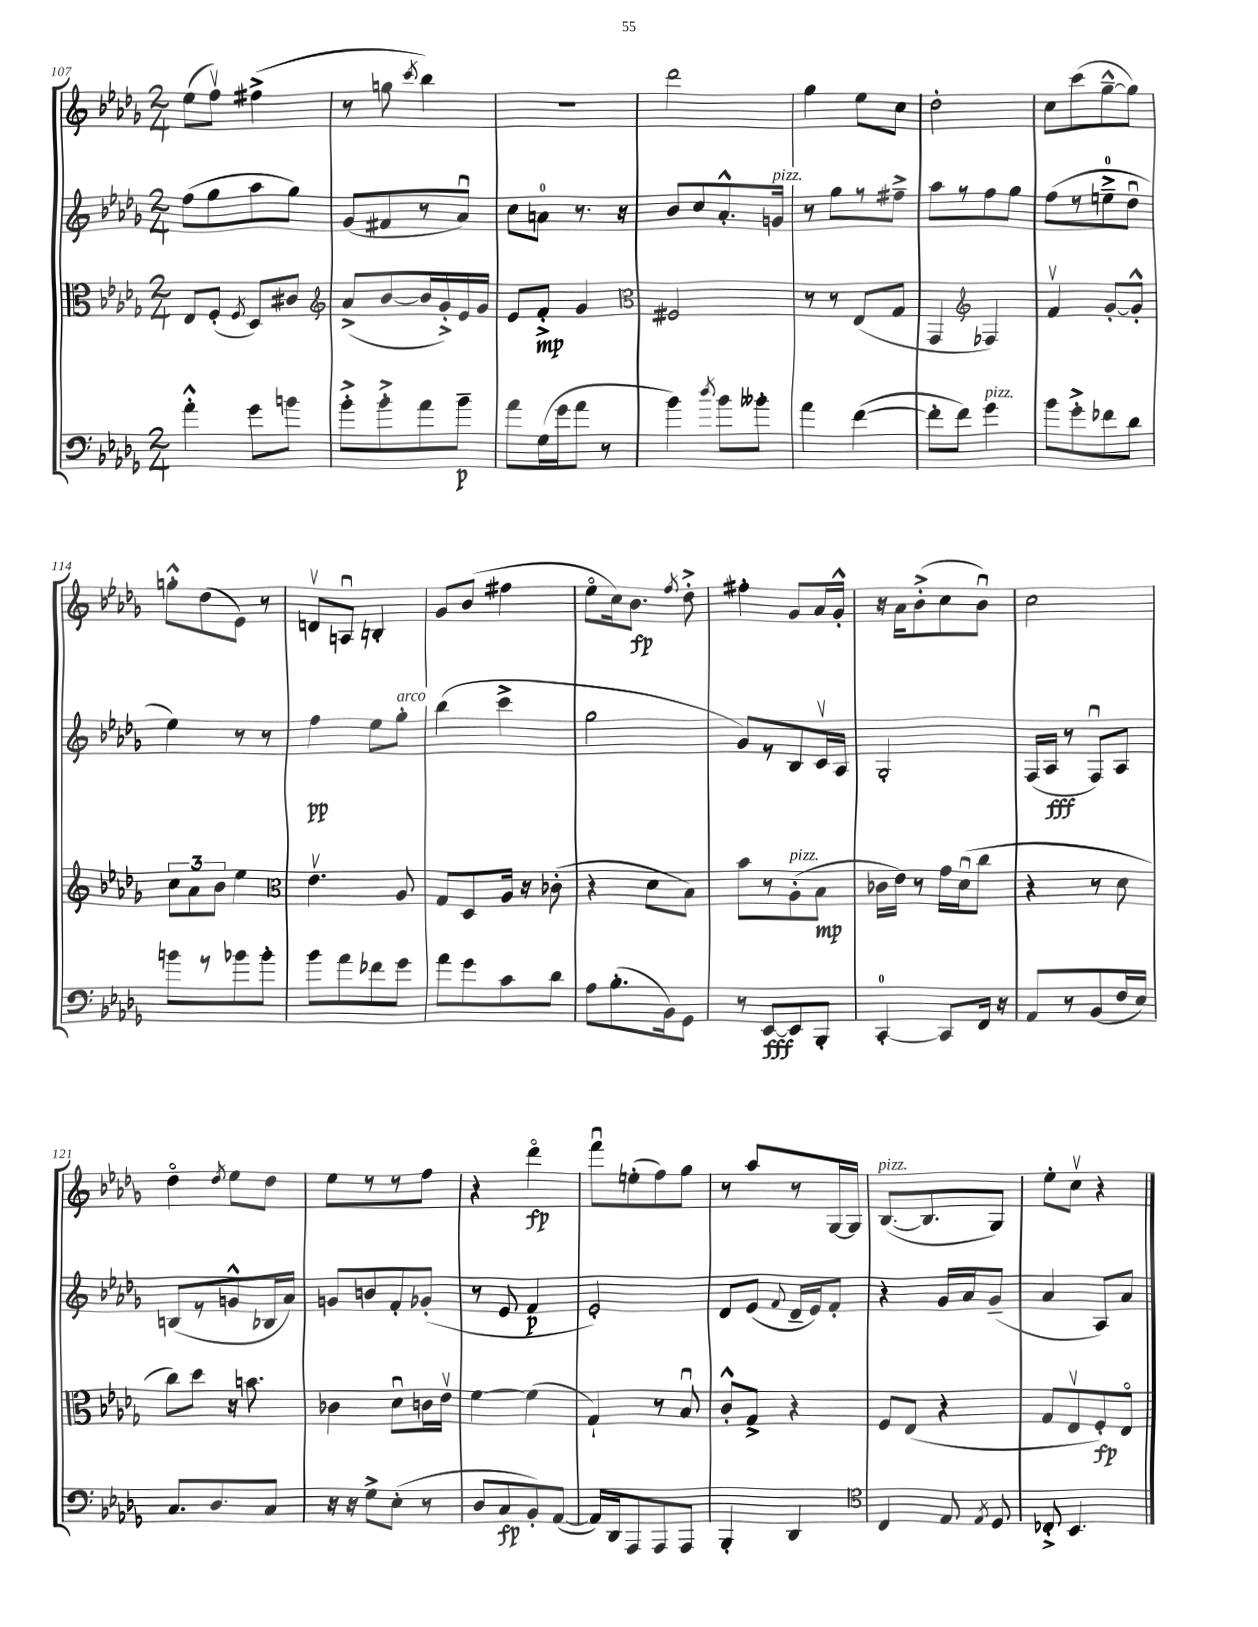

**kern	**dynam	**kern	**dynam	**kern	**dynam	**kern	**dynam
*part4	*part4	*part3	*part3	*part2	*part2	*part1	*part1
*staff4	*staff4	*staff3	*staff3	*staff2	*staff2	*staff1	*staff1
*clefF4	*	*clefC3	*	*clefG2	*	*clefG2	*
*k[b-e-a-d-g-]	*	*k[b-e-a-d-g-]	*	*k[b-e-a-d-g-]	*	*k[b-e-a-d-g-]	*
*M2/4	*	*M2/4	*	*M2/4	*	*M2/4	*
=107	=107	=107	=107	=107	=107	=107	=107
4a-'^^\	.	8E-/L	.	(8ff\L	.	(8ee-\L	.
.	.	(8F'/J	.	8gg-\	.	8ffv\J)	.
.	.	8qF/	.	.	.	.	.
8g-\L	.	8D-/L)	.	8aa-\	.	(4ff#X^\	.
8bn\J	.	8c#X/J	.	8gg-\J)	.	.	.
=108	=108	=108	=108	=108	=108	=108	=108
*	*	*clefG2	*	*	*	*	*
8b-'^\L	.	(8a-^/L	.	(8g-/L	.	8r	.
8b-'^\	.	[8b-/	.	8f#X/	.	8ggn\	.
.	.	.	.	.	.	8qccc/	.
8a-\	.	16b-/L]	.	8r	.	4bb-\)	.
.	.	16g-'^/)	.	.	.	.	.
8b-~\J	p	16e-/	.	8a-u/J)	.	.	.
.	.	16g-/JJ	.	.	.	.	.
=109	=109	=109	=109	=109	=109	=109	=109
8a-\L	.	8e-/L	.	8cc\L	.	2r	.
(16G-\L	.	8f'^/J	mp	8an\J	.	.	.
16g-\J	.	.	.	.	.	.	.
8a-\J	.	4g-/	.	8.r	.	.	.
8r	.	.	.	.	.	.	.
.	.	.	.	16r	.	.	.
=110	=110	=110	=110	=110	=110	=110	=110
*	*	*clefC3	*	*	*	*	*
4b-\)	.	2F#X/	.	8b-/L	.	2ddd-\	.
.	.	.	.	8cc/	.	.	.
8qdd-/	.	.	.	.	.	.	.
8b-\L	.	.	.	8.a-'^^/	.	.	.
8b--X'\J	.	.	.	.	.	.	.
!	!	!	!	!LO:TX:a:i:t=pizz.	!	!	!
.	.	.	.	16gn/Jk	.	.	.
=111	=111	=111	=111	=111	=111	=111	=111
4a-\	.	8r	.	8r	.	4gg-\	.
.	.	8r	.	8gg-\L	.	.	.
([4f\	.	(8E-/L	.	8r	.	8ee-\L	.
.	.	8G-/J	.	8ff#X~^\J	.	8cc\J	.
=112	=112	=112	=112	=112	=112	=112	=112
8f'\L]	.	4GG-/	.	8aa-\L	.	2dd-'\	.
8f\J)	.	.	.	8r	.	.	.
*	*	*clefG2	*	*	*	*	*
!LO:TX:a:i:t=pizz.	!	!	!	!	!	!	!
4g-\	.	4F-X/)	.	8ff\	.	.	.
.	.	.	.	8gg-\J	.	.	.
=113	=113	=113	=113	=113	=113	=113	=113
8b-\L	.	4fv/	.	(8ff\L	.	8cc\L	.
8g-'^\	.	.	.	8r	.	(8ccc\	.
8f-X\	.	[8g-'/L	.	8een~^\	.	[8gg-~^^\	.
8d-\J	.	8g-'^^/J]	.	8dd-u\J	.	8gg-\J])	.
!!LO:LB:g=z
=114	=114	=114	=114	=114	=114	=114	=114
8bn\L	.	12cc\L	.	4ee-\)	.	8ggn'^^\L	.
.	.	12a-\	.	.	.	.	.
8r	.	.	.	.	.	(8dd-\	.
.	.	12b-\J	.	.	.	.	.
8b-X\	.	4ee-\	.	8r	.	8e-\J)	.
8b-'\J	.	.	.	8r	.	8r	.
=115	=115	=115	=115	=115	=115	=115	=115
*	*	*clefC3	*	*	*	*	*
8b-\L	.	4.e-v\	.	4ff\	pp	8dnv/L	.
8a-\	.	.	.	.	.	8Anu/J	.
8f-X\	.	.	.	8ee-\L	.	4Bn'/	.
!	!	!	!	!LO:TX:a:i:t=arco	!	!	!
8g-\J	.	8A-/	.	8gg-'\J	.	.	.
=116	=116	=116	=116	=116	=116	=116	=116
8a-\L	.	8G-/L	.	(4bb-\	.	8g-/L	.
8g-\	.	8D-/	.	.	.	(8b-/J	.
8c\	.	16A-/Jk	.	4ccc^\	.	4ff#X\	.
.	.	16r	.	.	.	.	.
8d-\J	.	(8c-X'\	.	.	.	.	.
=117	=117	=117	=117	=117	=117	=117	=117
8A-\L	.	4r	.	2gg-\	.	8ee-\L	.
(8.B-'\	.	.	.	.	.	16cc\k)	.
.	.	.	.	.	.	8.b-\J	fp
.	.	8d-\L	.	.	.	.	.
16BB-\k)	.	.	.	.	.	.	.
.	.	.	.	.	.	8qff/	.
8GG-\J	.	8B-\J)	.	.	.	8dd-'^\	.
=118	=118	=118	=118	=118	=118	=118	=118
8r	.	8b-\L	.	8g-/L)	.	4ff#X'\	.
[8EE-/L	fff	8r	.	8r	.	.	.
!	!	!LO:TX:a:i:t=pizz.	!	!	!	!	!
8EE-/]	.	(8A-'\	.	8B-/	.	8g-/L	.
8BBB-'/J	.	8B-\J	mp	16cv/L	.	16a-/L	.
.	.	.	.	16A-/JJ	.	16g-'^^/JJ	.
=119	=119	=119	=119	=119	=119	=119	=119
[4CC'/	.	16c-X\LL	.	2G-'/	.	16r	.
.	.	16e-\JJ)	.	.	.	16a-\KL	.
.	.	8r	.	.	.	(8b-'^\	.
8CC/L]	.	16g-\LL	.	.	.	8cc\	.
.	.	(16d-u\J	.	.	.	.	.
16FF/Jk	.	8cc\J	.	.	.	8b-u\J)	.
16r	.	.	.	.	.	.	.
=120	=120	=120	=120	=120	=120	=120	=120
8AA-/L	.	4r	.	(16F/LL	.	2cc\	.
.	.	.	.	16A-/JJ	fff	.	.
8r	.	.	.	8r	.	.	.
(8BB-/	.	8r	.	8Fu/L)	.	.	.
16F/L	.	8d-\	.	8A-/J	.	.	.
16E-/JJ)	.	.	.	.	.	.	.
!!LO:LB:g=z
=121	=121	=121	=121	=121	=121	=121	=121
8.C/L	.	8cc\L)	.	(8Bn/L	.	4dd-\	.
.	.	8dd-\J	.	8r	.	.	.
8.D-/	.	.	.	.	.	.	.
.	.	.	.	.	.	8qdd-/	.
.	.	16r	.	8gn^^/	.	8ee-\L	.
.	.	8.bn\	.	.	.	.	.
8C/J	.	.	.	16B-X/L	.	8dd-\J	.
.	.	.	.	16a-/JJ)	.	.	.
=122	=122	=122	=122	=122	=122	=122	=122
16r	.	4c-X\	.	8gn/L	.	8ee-\L	.
16r	.	.	.	.	.	.	.
8G-^\L	.	.	.	8bn/	.	8r	.
(8E-'\J	.	8d-u\L	.	8f'/	.	8r	.
8r	.	16cn\L	.	(8g-X'/J	.	8ff\J	.
.	.	16e-v\JJ	.	.	.	.	.
=123	=123	=123	=123	=123	=123	=123	=123
8D-/L	.	[4f\	.	8r	.	4r	.
8C/	fp	.	.	8e-/	.	.	.
8BB-'/)	.	(4f\]	.	4f/	p	4ddd-\	fp
([8AA-/J	.	.	.	.	.	.	.
=124	=124	=124	=124	=124	=124	=124	=124
16AA-/LL])	.	4G-`/)	.	2e-'/)	.	8fffu\L	.
16DD-/J	.	.	.	.	.	.	.
8AAA-/	.	.	.	.	.	(8een'\	.
8AAA-/	.	8r	.	.	.	8ff\)	.
8AAA-/J	.	8B-u/	.	.	.	8gg-\J	.
=125	=125	=125	=125	=125	=125	=125	=125
4BBB-'/	.	8c'^^/L	.	8d-/L	.	8r	.
.	.	8G-^/J	.	(8e-/J	.	8aa-/L	.
.	.	.	.	8qqf/	.	.	.
4DD-/	.	4r	.	16d-~/LL	.	8r	.
.	.	.	.	16e-/J)	.	.	.
.	.	.	.	8f'/J	.	[16G-/L	.
.	.	.	.	.	.	16G-/JJ]	.
=126	=126	=126	=126	=126	=126	=126	=126
*clefC4	*	*	*	*	*	*	*
!	!	!	!	!	!	!LO:TX:a:i:t=pizz.	!
4C/	.	8F/L	.	4r	.	([8.B-/L	.
.	.	(8E-/J	.	.	.	.	.
.	.	.	.	.	.	8.B-/]	.
8E-/	.	4r	.	16g-/LL	.	.	.
.	.	.	.	16a-/J	.	.	.
8qE-/	.	.	.	.	.	.	.
8D-/	.	.	.	(8g-~/J	.	8G-/J)	.
=127	=127	=127	=127	=127	=127	=127	=127
8C-X'^/	.	8G-/L	.	4a-/	.	8ee-'\L	.
4.BB-/	.	8E-v/	.	.	.	8ccv\J	.
.	.	8F'/)	fp	8A-/L)	.	4r	.
.	.	8E-/J	.	8a-/J	.	.	.
==	==	==	==	==	==	==	==
*-	*-	*-	*-	*-	*-	*-	*-
